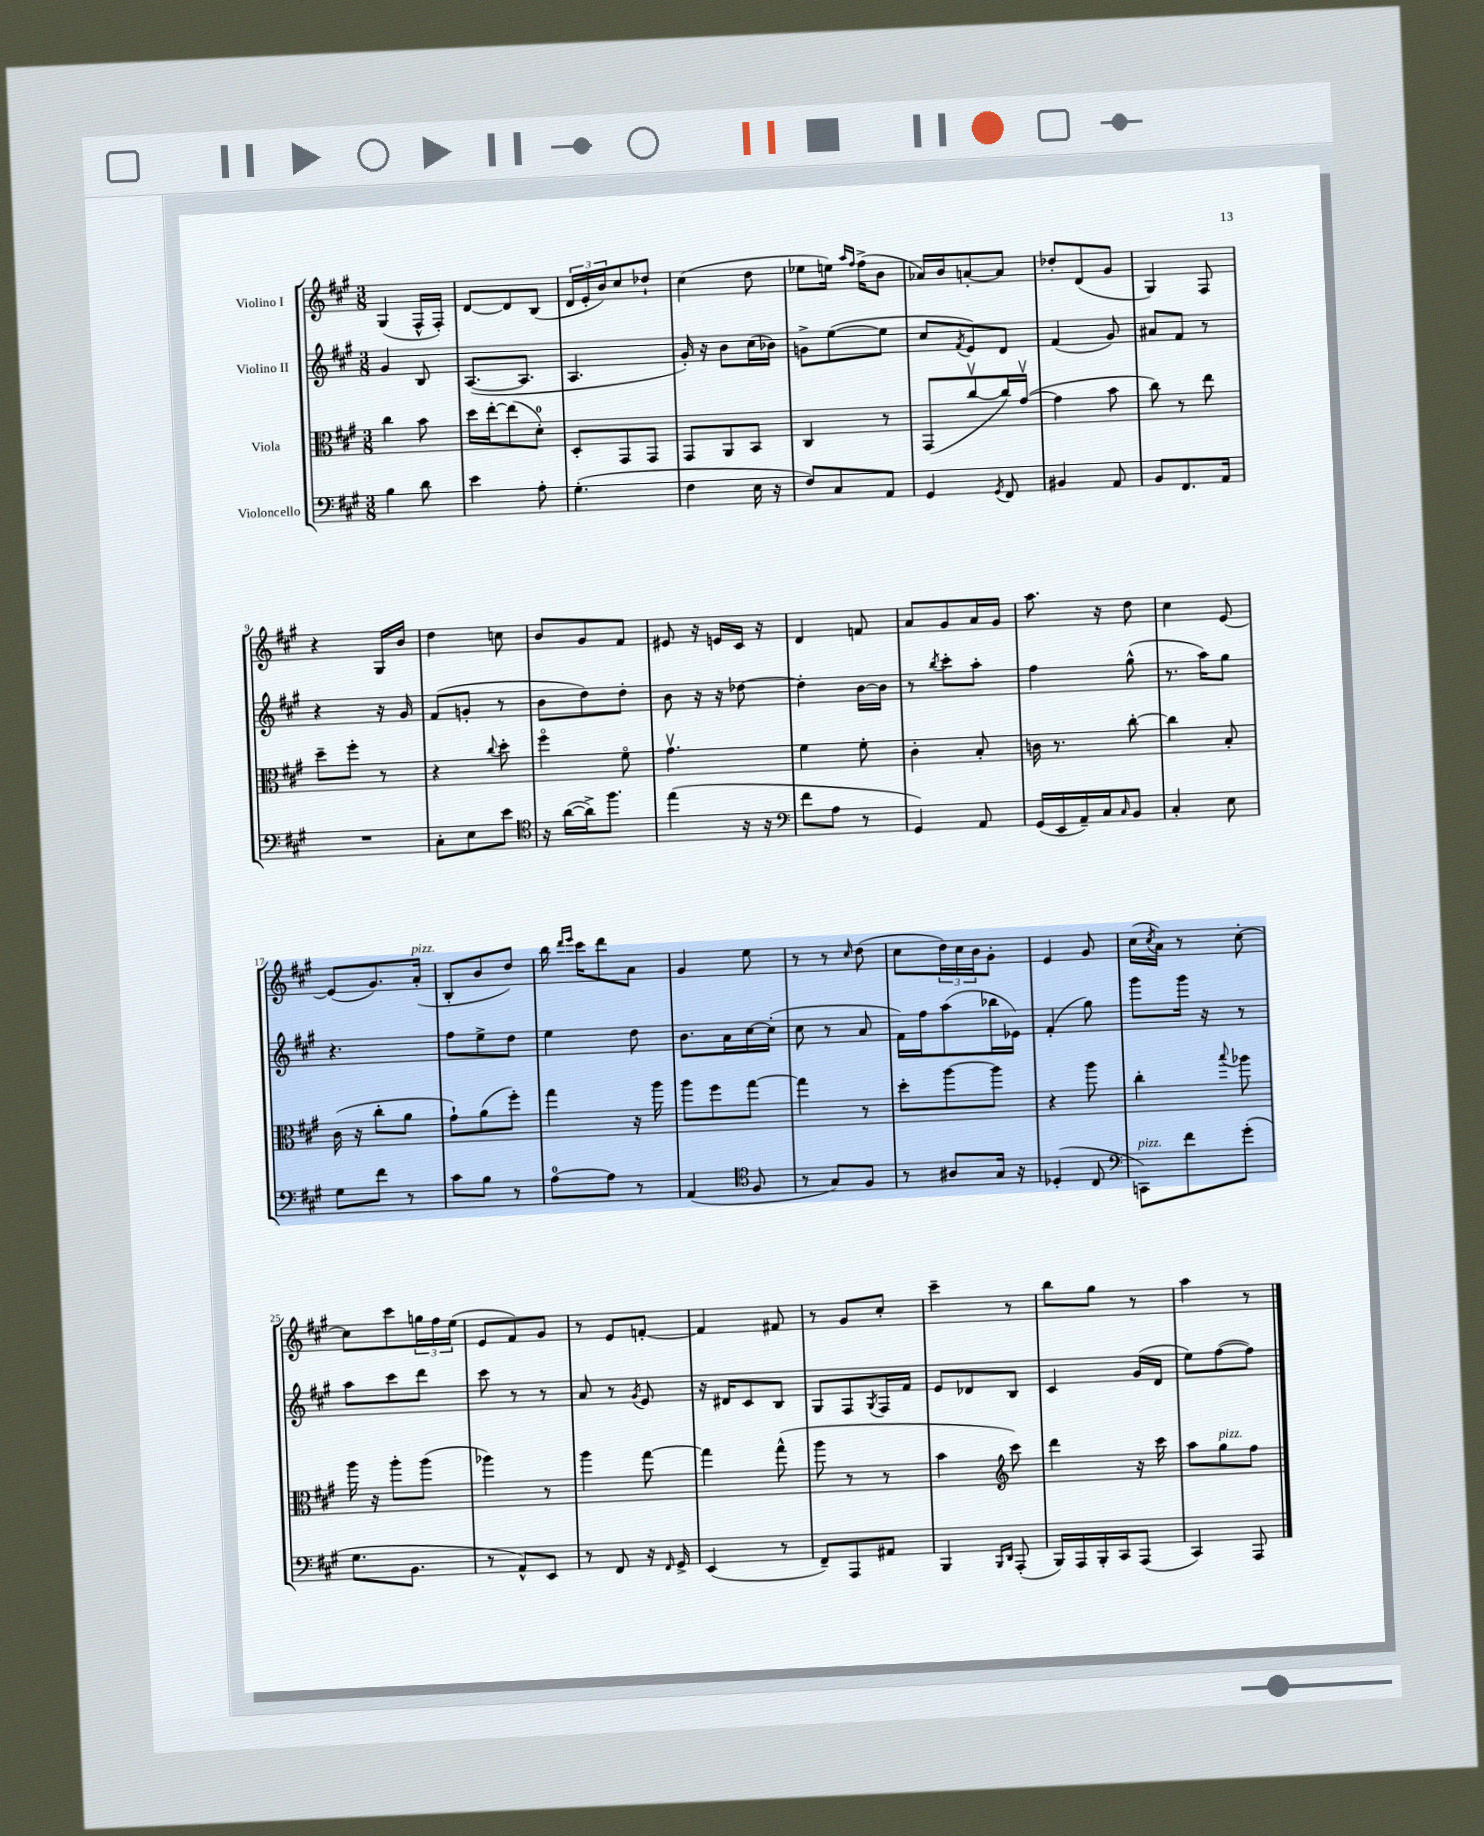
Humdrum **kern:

**kern	**kern	**kern	**kern
*part4	*part3	*part2	*part1
*staff4	*staff3	*staff2	*staff1
*I"Violoncello	*I"Viola	*I"Violino II	*I"Violino I
*clefF4	*clefC3	*clefG2	*clefG2
*k[f#c#g#]	*k[f#c#g#]	*k[f#c#g#]	*k[f#c#g#]
*M3/8	*M3/8	*M3/8	*M3/8
=1	=1	=1	=1
4B\	4cc#\	4g#/	(4G#/
8d\	8b\	8B/	16F#^^/LL
.	.	.	16F#'/JJ)
=2	=2	=2	=2
4e\	16dd\LL	([8.A/L	[8d/L
.	[16ee'\J	.	.
.	(8ee\]	.	8d/]
.	.	8.A/J]	.
8A'\	8d'\J)	.	(8B/J
=3	=3	=3	=3
(4.G#'\	8D'/L	4.A/	24d/LL
.	.	.	24e'/
.	.	.	24b/J)
.	8GG#/	.	8cc#/
.	8GG#/J	.	8dd-X`/J
=4	=4	=4	=4
4F#\	8GG#/L	16g#'/)	(4cc#\
.	.	16r	.
.	8AA/	8b\L	.
16E\	8BB/J	(16cc#\L	8dd\
16r	.	16b-X\JJ)	.
=5	=5	=5	=5
8F#/L)	4C#/	8gn^\L	8ee-X\L
8C#/	.	([8ee\	16een\Jk)
.	.	.	16qqaa/LL
.	.	.	16qqff#/JJ
.	.	.	(16ff#^\KL
8AA/J	8r	8ee\J]	8b\J
=6	=6	=6	=6
4GG#/	(8GG#/L	8cc#/L	16a-X/LL)
.	.	.	16b/J
.	.	8qf#/	.
.	[8cc#v/	8e/)	[8an'/
8qGG#/	.	.	.
8FF#/	16cc#/L])	8d/J	8a/J]
.	([16g#v/JJ	.	.
=7	=7	=7	=7
4BB#X/	4g#\]	(4f#/	8dd-X'/L
.	.	.	(8d/
8AA/	8b\	8g#/)	8g#/J
=8	=8	=8	=8
8BB/L	8cc#\)	8a#X/L	4G#/)
8.FF#/	8r	8f#/J	.
.	8ee\	8r	8F#/
16AA/Jk	.	.	.
!!LO:LB:g=z
=9	=9	=9	=9
4.r	8dd~\L	4r	4r
.	8ff#'\J	.	.
.	8r	16r	16G#/LL
.	.	16g#/	16b/JJ
=10	=10	=10	=10
8C#'\L	4r	(8f#/L	4dd\
8E\	.	8gn'/J	.
.	8qqcc#/	.	.
8e\J	8dd'\	8r	8ccn\
=11	=11	=11	=11
*clefC4	*	*	*
16r	4ff#\	8b\L	8b/L
([16a\LL	.	.	.
16a^\J])	.	8dd\)	8g#/
8.ff#\J	.	.	.
.	8f#\	8dd'\J	8f#/J
=12	=12	=12	=12
(4ee\	4.g#v\	8b\	8e#X/
.	.	16r	16r
.	.	16r	16en/LL
16r	.	[8dd-X\	16c#/JJ
16r	.	.	16r
=13	=13	=13	=13
*clefF4	*	*	*
8f#\L	4f#\	4dd-'\]	4d/
8A\J	.	.	.
8r	8f#'\	[16b\LL	8fn/
.	.	16b\JJ]	.
=14	=14	=14	=14
4GG#/)	4c#'\	8r	8a/L
.	.	8qbb/	.
.	.	8ccc#'\L	8g#/
8AA/	8B'/	8aa'\J	16a/L
.	.	.	16g#/JJ
=15	=15	=15	=15
(16GG#/LL	16cn\	4ff#\	8.aa\
16EE/	8.r	.	.
16AA~/)	.	.	.
16C#/J	.	.	16r
16qqC#/	.	.	.
8BB/J	[8cc#'\	(8gg#^^\	8dd\
=16	=16	=16	=16
4C#'/	4cc#\]	8.r	4cc#\
.	.	16aa\KL)	.
8E\	8B'/	8gg#\J	[8e/
!!LO:LB:g=z
=17	=17	=17	=17
8G#\L	(16c#\	4.r	(8e/L]
.	16r	.	.
8f#\J	8cc#'\L	.	8.g#/)
8r	8a\J	.	.
!	!	!	!LO:TX:a:i:t=pizz.
.	.	.	(16a'/Jk
=18	=18	=18	=18
8c#\L	8g#`\L)	8ff#\L	8B'/L
8B\J	(8a\	8ee^\	8b/
8r	8ff#'\J)	8dd\J	8dd/J)
=19	=19	=19	=19
[8A\L	4gg#\	4ee\	16bb\
.	.	.	16qqddd/LL
.	.	.	16qqeee/JJ
.	.	.	16ccc#\KL
8A\J]	.	.	8ddd\
8r	16r	8dd\	8a\J
.	16aa\	.	.
=20	=20	=20	=20
(4AA/	8aa\L	8.b\L	4g#/
.	8ff#\	.	.
.	.	16a\L	.
*clefC4	*	*	*
8F#/	[8gg#\J	[16cc#\	8ee\
.	.	(16cc#'\JJ]	.
=21	=21	=21	=21
8r	4gg#\]	8cc#\	8r
8G#/L)	.	8r	8r
.	.	.	16qqcc#/
8F#/J	8r	8a/	(8dd\
=22	=22	=22	=22
8r	8dd'\L	16f#\LL)	8cc#\L
.	.	16ff#\J	.
8A#X/L	[8aa\	(8aa\	24dd\L)
.	.	.	24cc#\
.	.	.	24b\J
16G#/Jk	8aa\J]	16bb-X\L	8g#'\J
16r	.	16e-X\JJ)	.
=23	=23	=23	=23
(4D-X'/	4r	(4f#'/	4e/
8C#/	8aa\	8gg#\)	8g#/
=24	=24	=24	=24
*clefF4	*	*	*
!LO:TX:a:i:t=pizz.	!	!	!
8CCn\L)	4cc#'\	8ggg#\L	(16cc#\LL
.	.	.	8qcc#/
.	.	.	16a\JJ)
8f#\	.	16ggg#\Jk	8r
.	.	16r	.
.	8qqbb/	.	.
(8g#'\J	8aa-X\	8r	[8cc#'\
!!LO:LB:g=z
=25	=25	=25	=25
8.G#\L	16aa\	8aa\L	8cc#\L]
.	16r	.	.
.	8aa'\L	8ccc#\	8ccc#\
8.BB\J	.	.	.
.	(8aa\J	8ddd\J	24ggn\L
.	.	.	24ff#\
.	.	.	(24ee\JJ
=26	=26	=26	=26
8r	4aa-X\)	8ccc#\	8e/L
8AA^^/L)	.	8r	8f#/)
8EE/J	8r	8r	8g#/J
=27	=27	=27	=27
8r	4aa\	8a/	8r
8FF#/	.	8r	8e/L
.	.	8qg#/	.
16r	[8gg#\	8e/	[8fn'/J
16qqFF#/	.	.	.
16GG#^/	.	.	.
=28	=28	=28	=28
(4EE/	4gg#\]	16r	4f/]
.	.	16d#X/KL	.
.	.	8c#/	.
8r	(8gg#^^\	8B/J	8f#X/
=29	=29	=29	=29
8FF#~/L)	8aa\	8G#/L	8r
8AAA/	8r	8F#/	8g#/L
.	.	8qG#/	.
8AA#X/J	8r	16F#/L	8cc#'/J
.	.	16f#/JJ	.
=30	=30	=30	=30
4BBB/	4b\	8e/L	4ccc#~\
.	.	8d-X/	.
16qqBBB/LL	.	.	.
16qqDD/JJ	.	.	.
*	*clefG2	*	*
(8AAA'/	8ccc#\)	8B/J	8r
=31	=31	=31	=31
16BBB/LL)	4ddd\	4c#/	8bb\L
16AAA/	.	.	.
16BBB'/	.	.	8gg#\J
16CC#/J	.	.	.
(8AAA/J	16r	(16g#/LL	8r
.	16ccc#\	16d/JJ	.
=32	=32	=32	=32
4CC#/)	8aa\L	8ee\L)	4aa\
!	!LO:TX:a:i:t=pizz.	!	!
.	8gg#\	([8ff#\	.
8AAA/	8ff#\J	8ff#\J])	8r
==	==	==	==
*-	*-	*-	*-
